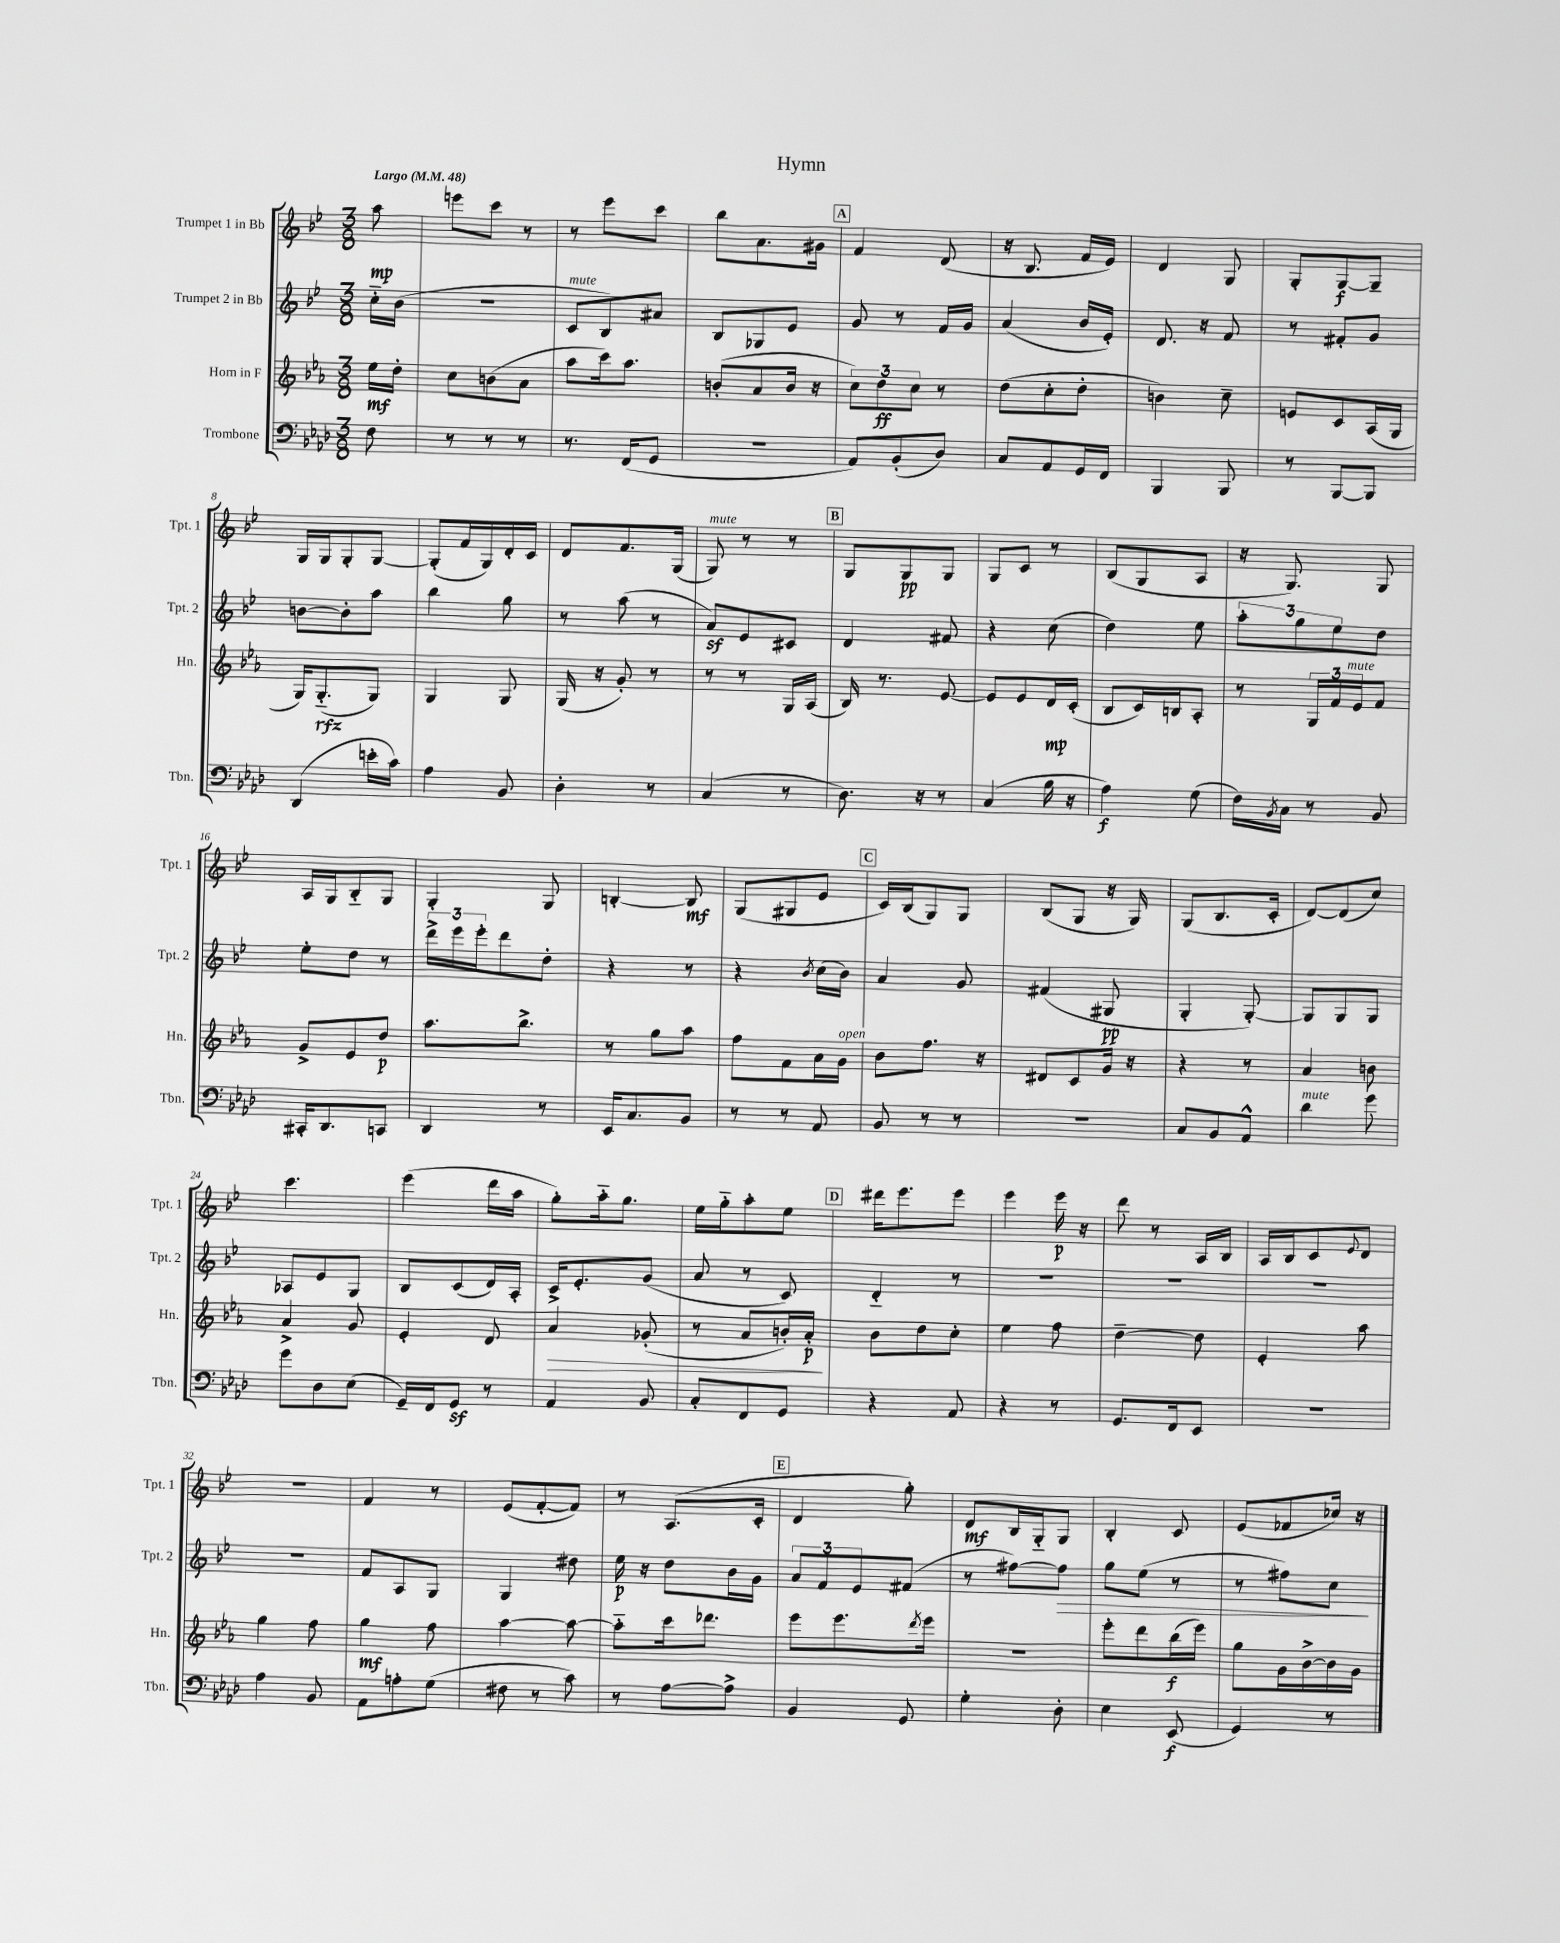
\header { title = "Hymn" }
<<
\new StaffGroup <<
\new Staff = "s0" \with { instrumentName = "Trumpet 1 in Bb" shortInstrumentName = "Tpt. 1" } {
    \clef treble \key bes \major \numericTimeSignature \time 3/8 \partial 8 \tempo "Largo" 4 = 48
    a''8\mp |
    e'''8 c'''8 r8 |
    r8 ees'''8 c'''8 |
    bes''8 a'8. gis'16 |
    \mark \markup { \box "A" } f'4 d'8( |
    r16 bes8. f'16 ees'16) |
    d'4 g8 |
    g8-. g8~\f g8-- |
    g16 g16 g8-. g8~ |
    g8-.( f'16 g16) d'16-. c'16 |
    d'8 f'8. g16( |
    g8^\markup { \italic "mute" }) r8 r8 |
    \mark \markup { \box "B" } g8 g8\pp g8 |
    g8 c'8 r8 |
    bes8( g8 a8 |
    r16 g8.) g8 |
    a16 g16 bes8-_ g8 |
    g4-. g8 |
    b4~-. b8\mf |
    g8( gis8 ees'8 |
    \mark \markup { \box "C" } c'16) bes16( g8) g8 |
    bes8( g8 r16 g16) |
    g8( bes8. c'16-. |
    d'8~) d'8( c''8) |
    c'''4. |
    ees'''4( d'''16 a''16 |
    g''8-.) a''16-_ g''8. |
    ees''16 g''16-_ a''8-. ees''8 |
    \mark \markup { \box "D" } dis'''16 ees'''8. ees'''8 |
    ees'''4 ees'''16\p r16 |
    d'''8 r8 a16 bes16 |
    a16 bes16 c'8 \appoggiatura { ees'8 } d'8 |
    R4. |
    f'4 r8 |
    ees'8( f'8~-. f'8) |
    r8 a8.( c'16-. |
    \mark \markup { \box "E" } d'4 g''8-.) |
    d'8\mf bes16 g16-_ g8 |
    bes4-. c'8 |
    ees'8( fes'8 ces''16) r16 \bar "|." |
}
\new Staff = "s1" \with { instrumentName = "Trumpet 2 in Bb" shortInstrumentName = "Tpt. 2" } {
    \clef treble \key bes \major \numericTimeSignature \time 3/8 \partial 8
    c''16-_ bes'16( |
    R4. |
    c'8^\markup { \italic "mute" } bes8) ais'8 |
    bes8 ges8 ees'8 |
    \mark \markup { \box "A" } g'8 r8 f'16 g'16 |
    a'4( bes'16 ees'16-.) |
    d'8. r16 f'8 |
    r8 fis'8-. g'8 |
    b'8~ b'8-. a''8 |
    bes''4 g''8 |
    r8 a''8( r8 |
    a'8\sf) ees'8 cis'8 |
    \mark \markup { \box "B" } d'4 fis'8 |
    r4 c''8( |
    d''4) ees''8 |
    \tuplet 3/2 { a''8-. g''8 ees''8 } d''8 |
    ees''8-. d''8 r8 |
    \tuplet 3/2 { d'''16-> ees'''16 ees'''16-. } d'''8 d''8-. |
    r4 r8 |
    r4 \acciaccatura { bes'8 } c''16( bes'16) |
    \mark \markup { \box "C" } a'4 g'8 |
    fis'4( gis8\pp |
    g4-. g8~-.) |
    g8 g8 g8 |
    aes8 ees'8 g8 |
    bes8 c'8( d'16) a16-. |
    c'16-> ees'8.-. g'8( |
    a'8 r8 c'8) |
    \mark \markup { \box "D" } d'4-_ r8 |
    R4. |
    R4. |
    R4. |
    R4. |
    f'8 a8 g8 |
    g4 dis''8 |
    ees''16\p r16 d''8 bes'16 g'16 |
    \mark \markup { \box "E" } \tuplet 3/2 { a'8 f'8 ees'8 } fis'8( |
    r8 fis''8~) fis''8\> |
    g''8 ees''8( r8 |
    r8 fis''8) c''8\! \bar "|." |
}
\new Staff = "s2" \with { instrumentName = "Horn in F" shortInstrumentName = "Hn." } {
    \clef treble \key ees \major \numericTimeSignature \time 3/8 \partial 8
    ees''16\mf d''16-. |
    c''8 b'8( aes'8 |
    aes''8 c'''16) aes''8. |
    b'8-.( aes'8 b'16 r16 |
    \mark \markup { \box "A" } \tuplet 3/2 { c''8) d''8\ff c''8 } r8 |
    d''8( c''8-. d''8-. |
    b'4) c''8-- |
    e'8 c'8 aes16( g16 |
    g16) g8.-_\rfz( g8) |
    g4 g8 |
    g16( r16 g'8-.) r8 |
    r8 r8 g16 aes16( |
    \mark \markup { \box "B" } bes16) r8. ees'8~ |
    ees'8 ees'8 d'16\mp c'16-.( |
    bes8 c'16) b16 aes8-. |
    r8 \tuplet 3/2 { g16 f'16 ees'16^\markup { \italic "mute" } } f'8 |
    g'8-> ees'8 d''8\p |
    aes''8. bes''8.-> |
    r8 g''8 aes''8 |
    f''8 f'8 aes'16 g'16^\markup { \italic "open" } |
    \mark \markup { \box "C" } bes'8 f''8. r16 |
    dis'8 c'8 g'16 r16 |
    r4 r8 |
    aes'4 b'8 |
    aes'4-> g'8 |
    ees'4-. d'8 |
    aes'4\> ges'8-.( |
    r8 aes'8 b'16-.) aes'16-.\p\! |
    \mark \markup { \box "D" } bes'8 d''8 c''8-. |
    ees''4 f''8 |
    d''4~-- d''8 |
    ees'4-. aes''8 |
    g''4 f''8 |
    g''4\mf f''8 |
    aes''4~ aes''8~ |
    aes''8-_ c'''16 des'''8. |
    \mark \markup { \box "E" } ees'''8 ees'''8. \acciaccatura { d'''8 } ees'''16 |
    R4. |
    ees'''8-. d'''8 bes''16\f( ees'''16) |
    g''8 g'16 bes'16~-> bes'16 g'16 \bar "|." |
}
\new Staff = "s3" \with { instrumentName = "Trombone" shortInstrumentName = "Tbn." } {
    \clef bass \key aes \major \numericTimeSignature \time 3/8 \partial 8
    f8 |
    r8 r8 r8 |
    r8. f,16( g,8 |
    r4. |
    \mark \markup { \box "A" } aes,8) bes,8-.( des8) |
    c8 aes,8 g,16 f,16 |
    bes,,4 bes,,8 |
    r8 bes,,8~ bes,,8 |
    des,4( e'16-. c'16) |
    aes4 bes,8 |
    des4-. r8 |
    c4( r8 |
    \mark \markup { \box "B" } des8.) r16 r8 |
    c4( bes16 r16 |
    aes4\f) g8( |
    f16) \acciaccatura { bes,8 } c16 r8 bes,8 |
    cis,16-. des,8. c,8 |
    des,4 r8 |
    ees,16 c8. bes,8 |
    r8 r8 aes,8 |
    \mark \markup { \box "C" } bes,8 r8 r8 |
    R4. |
    c8 bes,8 aes,8-^ |
    des'4^\markup { \italic "mute" } g'8 |
    g'8 des8 ees8( |
    g,16--) f,16 g,8\sf r8 |
    aes,4 bes,8 |
    c8-. f,8 g,8 |
    \mark \markup { \box "D" } r4 aes,8 |
    r4 r8 |
    g,8. f,16 ees,8 |
    R4. |
    aes4 bes,8 |
    aes,8 a8-. g8( |
    fis8 r8 c'8) |
    r8 aes8~ aes8-> |
    \mark \markup { \box "E" } bes,4 g,8 |
    g4-. des8-. |
    ees4 ees,8\f( |
    g,4) r8 \bar "|." |
}
>>
>>
